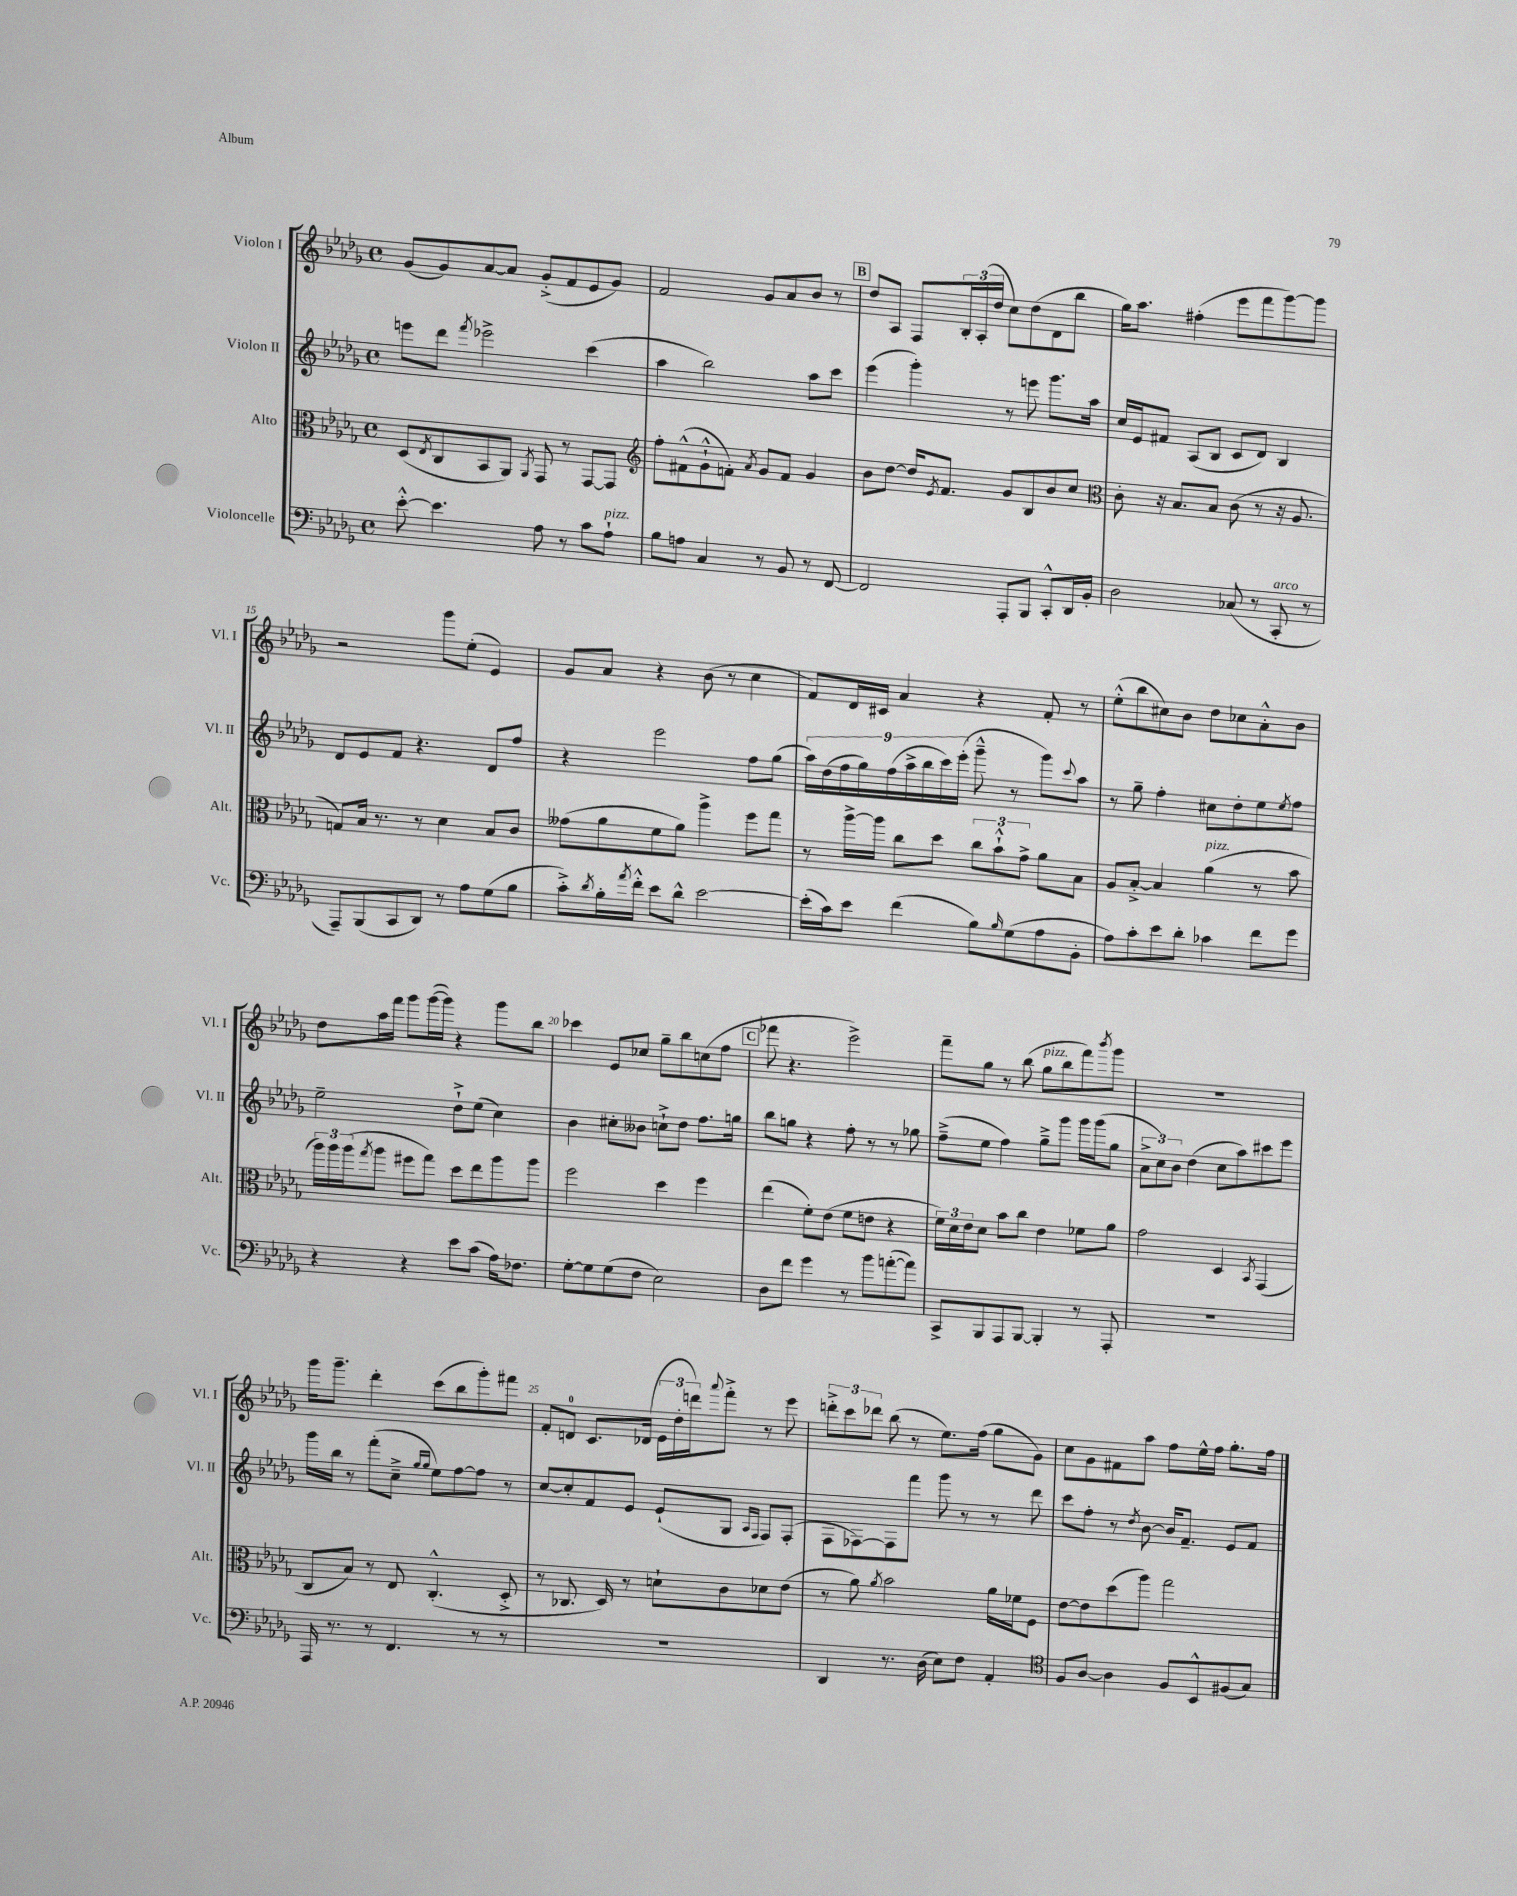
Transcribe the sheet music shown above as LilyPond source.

<<
\new StaffGroup <<
\new Staff = "s0" \with { instrumentName = "Violon I" shortInstrumentName = "Vl. I" } {
    \clef treble \key des \major \defaultTimeSignature \time 4/4
    ges'8( ges'8) aes'8~ aes'8 ges'8-.->( f'8 ees'8 ges'8) |
    f'2 ges'8 aes'8 bes'8 r8 |
    \mark \markup { \box "B" } des''8 aes8 f8 \tuplet 3/2 { bes16-. aes16-.( des''16 } c''8) des''8( des'8 bes''8 |
    ges''16) aes''8. fis''4-.( ees'''8 f'''8 ges'''8~) ges'''8 |
    r2 ges'''8 ees''8-.( ees'4) |
    ges'8 aes'8 r4 bes'8( r8 c''4 |
    f'8) des'16 cis'16 aes'4 r4 f'8-. r8 |
    ees''8-.-^( bes''8 cis''8) bes'8 des''8 ces''8 aes'8-.-^ bes'8 |
    des''8 aes''16 f'''16 ges'''8 ges'''16~( ges'''16) r4 ges'''8 bes''8 |
    ces'''4 ees'8 ces''8 ges''8-- bes''8 c''8( f''8 |
    \mark \markup { \box "C" } fes'''8 r4. ees'''2->) |
    f'''8-- ges''8 r8 bes''8( ges''8^\markup { \italic "pizz." } bes''8 f'''8) \acciaccatura { bes'''8 } ges'''8 |
    R1 |
    ges'''16 ges'''8.-- des'''4-. c'''8( bes''8 ges'''8-.) fis'''8 |
    f'8-. d'8-0 c'8. des'16( \tuplet 3/2 { ees'16 des''16-. d'''16) } \appoggiatura { aes'''8 } f'''8-.-> r8 ees'''8 |
    \tuplet 3/2 { d'''8-.-> c'''8 des'''8 } bes''8( r8 ees''8.) f''16( ges''8 ges'8) |
    c''8 ges'8 fis'8 aes''8 f''8 ees''16-^ f''16 ges''8.-. f''16 \bar "|." |
}
\new Staff = "s1" \with { instrumentName = "Violon II" shortInstrumentName = "Vl. II" } {
    \clef treble \key des \major \defaultTimeSignature \time 4/4
    e'''8 des'''8 \acciaccatura { f'''8 } ees'''2-> c'''4( |
    aes''4 bes''2) aes''8 c'''8 |
    \mark \markup { \box "B" } ees'''4( ges'''4-.) r8 e'''8 ges'''8. aes''16 |
    c''16 ees'16 fis'8 aes8( bes8 c'8 des'8) bes4 |
    des'8 ees'8 f'8 r4. des'8 f''8 |
    r4 ees'''2 f''8 ges''8( |
    \tuplet 9/8 { aes''16) des''16( f''16 ges''16) f''16( aes''16-> bes''16 c'''16) ees'''16-.( } ges'''8---^ r8 ges'''8) \appoggiatura { c'''8 } aes''8 |
    r8 ges''8-- f''4-. cis''8 des''8-. ees''8 \acciaccatura { ees''8 } f''8 |
    ees''2-- des''8-!-> ees''8( c''4) |
    bes'4 cis''8-. beses'8 c''8-!-> des''8 f''8. g''16 |
    \mark \markup { \box "C" } bes''8 g''8 r4 f''8-. r8 r8 ges''8 |
    f''8--->( ees''8 f''4) ges''8---> ges'''8 ges'''16 ges'''16( ges''8 |
    \tuplet 3/2 { aes'8-> c''8) bes'8 } des''4( c''8 aes''8) cis'''8 ees'''8 |
    ges'''16 bes''16 r8 f'''8-.( c''8---> \grace { ges''16 ges''16 } ees''8) f''8~ f''8 r8 |
    c''8~ c''8-. f'8 ees'8 ees'8-!( ges8 \grace { aes16 f16 } f8) f8-.( |
    f8 fes8~) fes8 f'''8 ges'''8 r8 r8 des'''8 |
    c'''8 f''8-. r8 \acciaccatura { des''8 } bes'8~ bes'16 f'8.-- ees'8 f'8 \bar "|." |
}
\new Staff = "s2" \with { instrumentName = "Alto" shortInstrumentName = "Alt." } {
    \clef alto \key des \major \defaultTimeSignature \time 4/4
    des8( \acciaccatura { ees8 } c8 bes,8 aes,8) \acciaccatura { aes,8 } ges,8 r8 ges,8~ ges,8 |
    \clef treble f''8-. fis'8-^( ges'8-!-^ f'8-.) \acciaccatura { aes'8 } ges'8 f'8 ges'4 |
    \mark \markup { \box "B" } bes'8 des''8~ des''16 \acciaccatura { ees'8 } f'8. ges'8 bes8 bes'8 c''8 |
    \clef alto c'8-. r16 bes8. bes8 c'8( r8 r16 aes8. |
    g8) bes16 r8. r8 des'4 bes8 c'8 |
    geses'8( aes'8 f'8 aes'8) aes''4-> f''8 ges''8 |
    r8 aes''16~-> aes''16 c''8 des''8 \tuplet 3/2 { c''8 bes'8-!-^ ges'8-> } aes'8 bes8 |
    aes8 bes8~-.-> bes4 aes'4^\markup { \italic "pizz." }( r8 bes'8 |
    \tuplet 3/2 { aes''16) aes''16 aes''16( } \acciaccatura { ges''8 } aes''8 fis''8 ges''8) des''8 ees''8 aes''8 aes''8 |
    f''2 des''4 f''4 |
    \mark \markup { \box "C" } ees''4( f'8-.) ees'8( f'8 e'8 r4 |
    \tuplet 3/2 { f'16) des'16 ees'16 } des'8 bes'8 c''8 ees'4 fes'8 aes'8 |
    ges'2 des4 \acciaccatura { bes,8 } ges,4( |
    c8 bes8) r8 ees8 c4.-.-^( des8-.-> |
    r8 ces8. des16) r8 d'8-! c'8 des'8 ees'8( |
    r8 aes'8) \acciaccatura { aes'8 } bes'2 aes'16 fes'16 f8 |
    ees'8~ ees'8 des''8( aes''8) ges''2 \bar "|." |
}
\new Staff = "s3" \with { instrumentName = "Violoncelle" shortInstrumentName = "Vc." } {
    \clef bass \key des \major \defaultTimeSignature \time 4/4
    ees'8~-.-^ ees'4. aes8 r8 c'8 aes8-!^\markup { \italic "pizz." } |
    bes8 a8 c4 r8 bes,8 r8 f,8~ |
    \mark \markup { \box "B" } f,2 aes,,8-. bes,,8 c,8-.-^ des,16 bes,16-. |
    des2 ces8( r8 c,8-.^\markup { \italic "arco" } r8 |
    aes,,8--) bes,,8( c,8 des,8) r8 aes8 ges8( bes8 |
    c'8-.->) \acciaccatura { des'8 } bes16-. \acciaccatura { aes'8 } f'16-.-^ ees'8 des'8-^ ees'2~ |
    ees'16-.( c'16) ees'8 f'4( bes8) \grace { bes16 } ges8( aes8 bes,8-. |
    aes8) c'8-. ees'8 des'8-. ces'4 f'8 ges'8 |
    r4 r4 ees'8 c'8( aes16) fes8. |
    ges8~-. ges8 ges8( f8 ees2) |
    \mark \markup { \box "C" } des8 f'8 ges'4 r8 bes'8 a'8~-.( a'8) |
    c,8-> bes,,8 aes,,8 bes,,8~ bes,,4-. r8 aes,,8-. |
    R1 |
    aes,,16 r8. r8 f,4. r8 r8 |
    R1 |
    des,4 r8. des16( ees8) f8 aes,4-. |
    \clef tenor f8 aes8~ aes4 f8 bes,8-^ fis8( ges8) \bar "|." |
}
>>
>>
\layout { \context { \Score currentBarNumber = #11 \override BarNumber.break-visibility = ##(#f #t #t) barNumberVisibility = #(every-nth-bar-number-visible 5) } }
